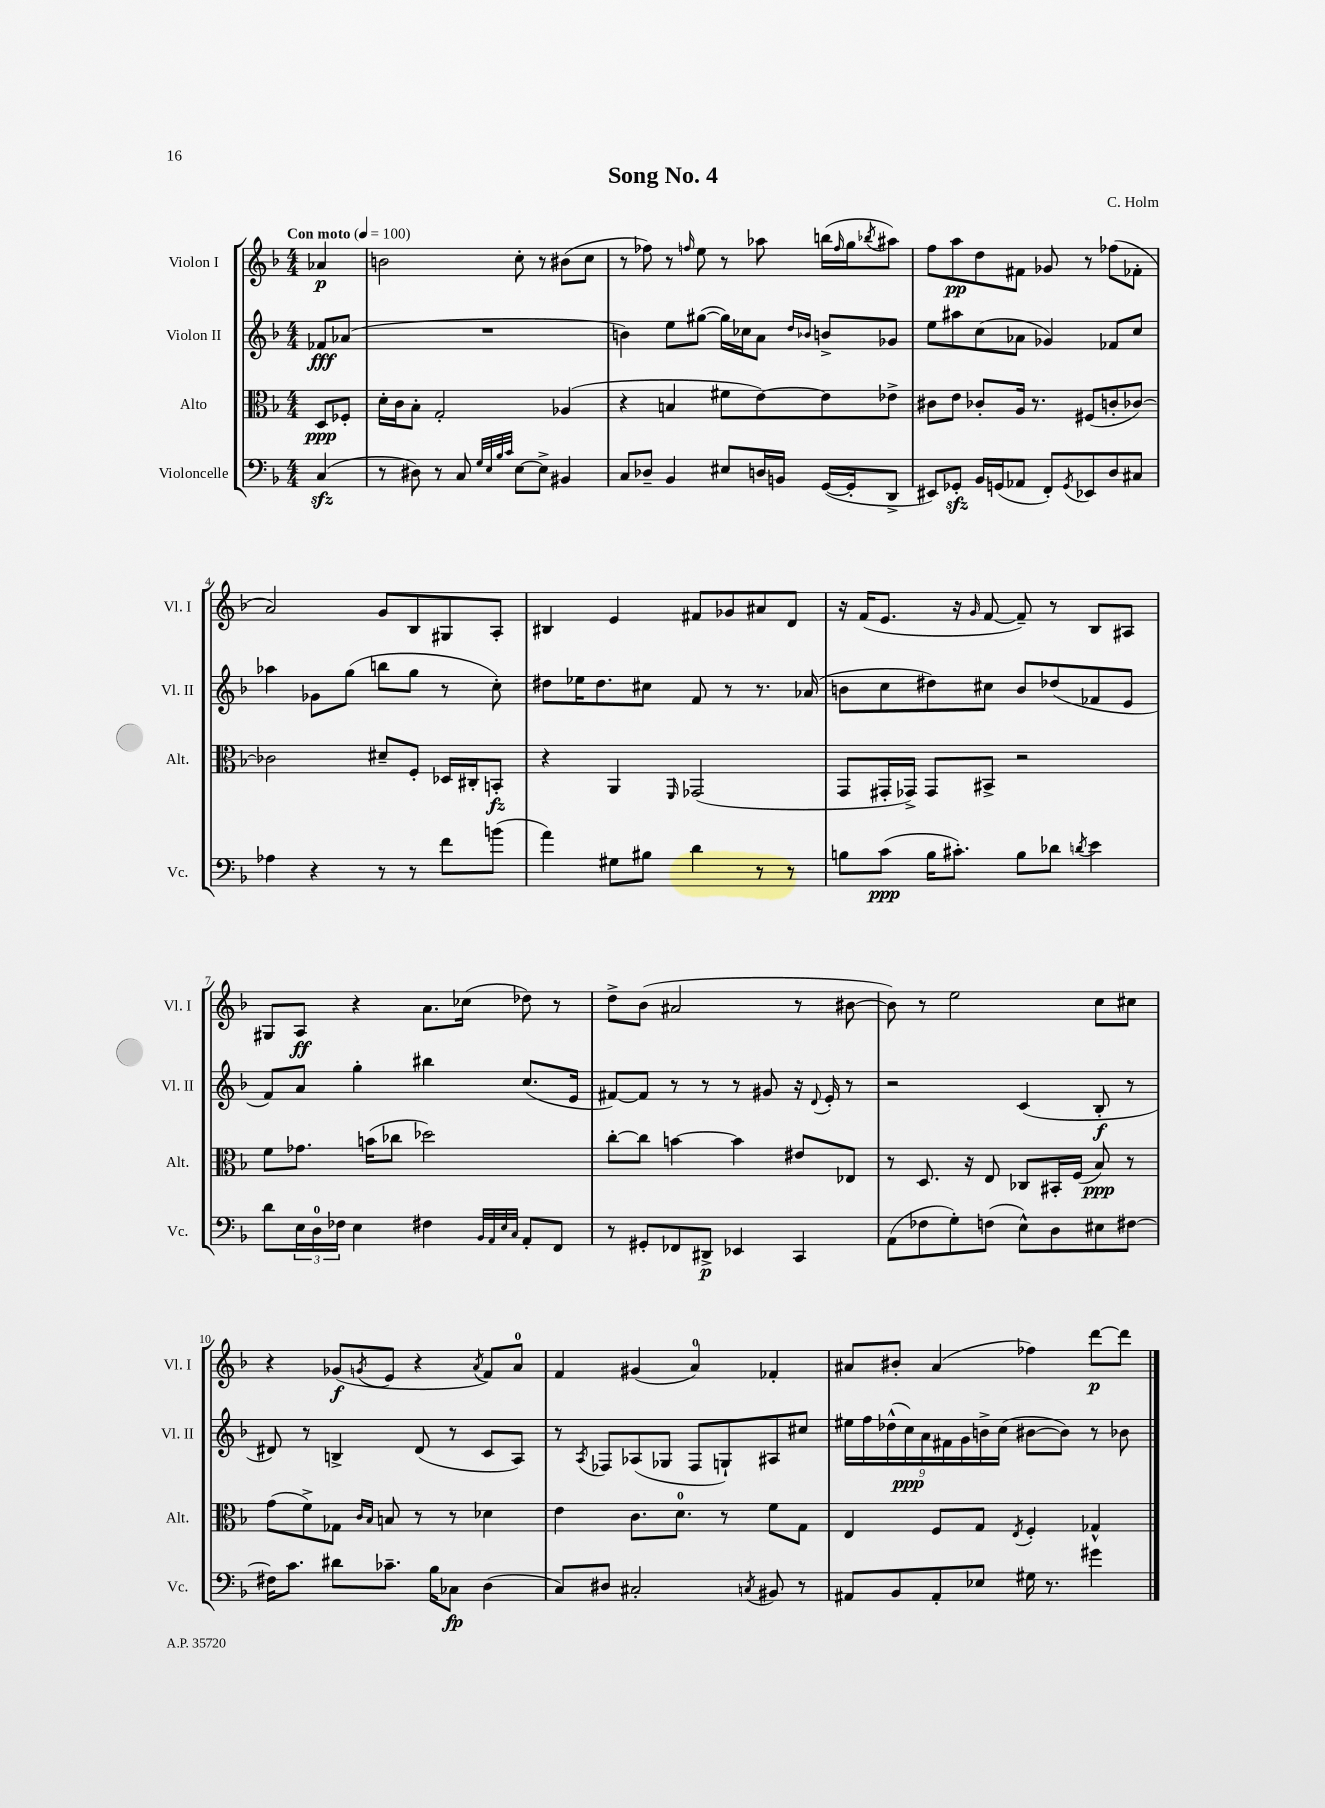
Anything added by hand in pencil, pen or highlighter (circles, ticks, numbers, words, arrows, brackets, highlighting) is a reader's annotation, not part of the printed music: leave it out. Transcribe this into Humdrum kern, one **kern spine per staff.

**kern	**dynam	**kern	**dynam	**kern	**dynam	**kern	**dynam
*part4	*part4	*part3	*part3	*part2	*part2	*part1	*part1
*staff4	*staff4	*staff3	*staff3	*staff2	*staff2	*staff1	*staff1
*I"Violoncelle	*	*I"Alto	*	*I"Violon II	*	*I"Violon I	*
*I'Vc.	*	*I'Alt.	*	*I'Vl. II	*	*I'Vl. I	*
*clefF4	*	*clefC3	*	*clefG2	*	*clefG2	*
*k[b-]	*	*k[b-]	*	*k[b-]	*	*k[b-]	*
*M4/4	*	*M4/4	*	*M4/4	*	*M4/4	*
*MM100	*	*MM100	*	*MM100	*	*MM100	*
=	=	=	=	=	=	=	=
!	!	!	!	!	!	!LO:TX:a:B:t=Con moto	!
(4Czz/	.	8D/L	ppp	8f-X/L	fff	4a-X/	p
.	.	8F-X'/J	.	(8a-X/J	.	.	.
=1	=1	=1	=1	=1	=1	=1	=1
8r	.	16d'\LL	.	1r	.	2bn\	.
.	.	16c\J	.	.	.	.	.
8D#X\)	.	8B-'\J	.	.	.	.	.
8r	.	2G'/	.	.	.	.	.
8C/	.	.	.	.	.	.	.
32qqG/LLL	.	.	.	.	.	.	.
32qqE/	.	.	.	.	.	.	.
32qqB-/	.	.	.	.	.	.	.
32qqc/JJJ	.	.	.	.	.	.	.
[8E\L	.	.	.	.	.	8cc'\	.
8E^\J]	.	.	.	.	.	8r	.
4BB#X/	.	(4A-X/	.	.	.	(8b#X\L	.
.	.	.	.	.	.	8cc\J	.
=2	=2	=2	=2	=2	=2	=2	=2
8C/L	.	4r	.	4bn\)	.	8r	.
8D-X~/J	.	.	.	.	.	8ff-X\)	.
4BB-/	.	4Bn/	.	8ee\L	.	8r	.
.	.	.	.	.	.	16qqffn/	.
.	.	.	.	([8gg#X\J	.	8ee\	.
8E#X/L	.	8f#X\L	.	16gg#\LL])	.	8r	.
.	.	.	.	16cc-X\J	.	.	.
16Dn/L	.	[8e\)	.	8a\J	.	8aa-X\	.
16BBn/JJ	.	.	.	.	.	.	.
.	.	.	.	16qqdd/LL	.	.	.
.	.	.	.	16qqb-X/JJ	.	.	.
([16GG/LL	.	8e\]	.	8bn^/L	.	(16bbn\LL	.
.	.	.	.	.	.	16qqff/	.
16GG'/J]	.	.	.	.	.	16gg\J	.
.	.	.	.	.	.	8qbb-X/	.
8DD^/J	.	8e-X^\J	.	8g-X/J	.	8aa#X\J)	.
=3	=3	=3	=3	=3	=3	=3	=3
8EE#X/L)	.	8c#X\L	.	8ee\L	.	8ff\L	.
8GG-Xzz'/J	.	8e\J	.	8aa#X\	.	8aa\	pp
16BB-/LL	.	8c-X'/L	.	(8cc\	.	8dd\	.
(16GGn/J	.	.	.	.	.	.	.
8AA-X/J	.	16A/Jk	.	8a-X\J	.	8f#X\J	.
.	.	8.r	.	.	.	.	.
8FF'/L)	.	.	.	4g-X/)	.	8g-X/	.
8qGG/	.	.	.	.	.	.	.
8EE-X/	.	(8F#X/L	.	.	.	8r	.
8D/	.	8cn'/	.	8f-X/L	.	(8ff-X\L	.
8C#X/J	.	[8c-X/J)	.	8cc/J	.	8f-X'\J	.
!!LO:LB:g=z
=4	=4	=4	=4	=4	=4	=4	=4
4A-X\	.	2c-X\]	.	4aa-X\	.	2a/)	.
4r	.	.	.	8g-X\L	.	.	.
.	.	.	.	(8gg\J	.	.	.
8r	.	8d#X~/L	.	8bbn\L	.	8g/L	.
8r	.	8F'/J	.	8gg\J	.	8B-/	.
8f\L	.	16D-X/LL	.	8r	.	8G#X/	.
.	.	16C#X'/J	.	.	.	.	.
(8bn\J	.	8BBn'/J	fz	8cc'\)	.	8A'/J	.
=5	=5	=5	=5	=5	=5	=5	=5
4a\)	.	4r	.	8dd#X\L	.	4B#X/	.
.	.	.	.	16ee-X\K	.	.	.
.	.	.	.	8.dd#\	.	.	.
8G#X\L	.	4AA/	.	.	.	4e/	.
8B#X\J	.	.	.	8cc#X\J	.	.	.
.	.	16qqFF/	.	.	.	.	.
4d\	.	(2GG-X/	.	8f/	.	8f#X/L	.
.	.	.	.	8r	.	8g-X/	.
8r	.	.	.	8.r	.	8a#X/	.
8r	.	.	.	.	.	8d/J	.
.	.	.	.	(16a-X/	.	.	.
=6	=6	=6	=6	=6	=6	=6	=6
8Bn\L	.	8GG/L	.	8bn\L	.	16r	.
.	.	.	.	.	.	(16f/KL	.
(8c\J	ppp	16GG#X'/L	.	8cc\	.	8.e/J	.
.	.	16GG-X^/JJ)	.	.	.	.	.
16B\KL	.	8GG-/L	.	8dd#X\)	.	.	.
8.c#X'\J)	.	.	.	.	.	16r	.
.	.	.	.	.	.	16qqg/	.
.	.	8BB#X^/J	.	8cc#X\J	.	[8f/	.
8B\L	.	2r	.	8b/L	.	8f~/])	.
8d-X\J	.	.	.	(8dd-X/	.	8r	.
8qdn/	.	.	.	.	.	.	.
4e\	.	.	.	8f-X/	.	8B-/L	.
.	.	.	.	8e/J	.	8A#X/J	.
!!LO:LB:g=z
=7	=7	=7	=7	=7	=7	=7	=7
8d\L	.	8f\L	.	8f/L)	.	8G#X/L	.
24E\L	.	8.g-X\J	.	8a/J	.	8A/J	ff
24D\	.	.	.	.	.	.	.
24F-X\JJ	.	.	.	.	.	.	.
4E\	.	.	.	4gg'\	.	4r	.
.	.	(16bn\KL	.	.	.	.	.
.	.	8cc-X\J	.	.	.	.	.
4F#X\	.	2dd-X\)	.	4bb#X\	.	8.a\L	.
.	.	.	.	.	.	(16cc-X\Jk	.
32qqBB-/LLL	.	.	.	.	.	.	.
32qqAA/	.	.	.	.	.	.	.
32qqE/	.	.	.	.	.	.	.
32qqC/JJJ	.	.	.	.	.	.	.
8AA'/L	.	.	.	(8.cc/L	.	8dd-X\)	.
8FF/J	.	.	.	.	.	8r	.
.	.	.	.	16e/Jk	.	.	.
=8	=8	=8	=8	=8	=8	=8	=8
8r	.	[8cc'\L	.	[8f#X/L)	.	8dd^\L	.
8GG#X'/L	.	8cc\J]	.	8f#/J]	.	(8b-\J	.
8FF-X/	.	[4bn\	.	8r	.	2a#X/	.
8DD#X^/J	p	.	.	8r	.	.	.
4EE-X/	.	4b\]	.	8r	.	.	.
.	.	.	.	8g#X/	.	.	.
4CC/	.	8e#X/L	.	16r	.	8r	.
.	.	.	.	8qqd/	.	.	.
.	.	.	.	16e'/	.	.	.
.	.	8E-X/J	.	8r	.	[8b#X\	.
=9	=9	=9	=9	=9	=9	=9	=9
(8AA\L	.	8r	.	2r	.	8b#\])	.
8F-X\	.	8.D/	.	.	.	8r	.
8G'\)	.	.	.	.	.	2ee\	.
.	.	16r	.	.	.	.	.
(8Fn\J	.	8E/	.	.	.	.	.
8E^^\L)	.	8C-X/L	.	(4c/	.	.	.
8D\	.	16BB#X'/L	.	.	.	.	.
.	.	(16F/JJ	.	.	.	.	.
8E#X\	.	8B-/)	ppp	8B-'/	f	8cc\L	.
[8F#X\J	.	8r	.	8r	.	8cc#X\J	.
!!LO:LB:g=z
=10	=10	=10	=10	=10	=10	=10	=10
16F#X\KL]	.	(8g\L	.	8d#X/)	.	4r	.
8.c\J	.	.	.	.	.	.	.
.	.	8f^\)	.	8r	.	.	.
8d#X\L	.	8G-X\J	.	4Bn^/	.	(8g-X/L	f
.	.	16qqc/LL	.	.	.	.	.
.	.	16qqB-/JJ	.	.	.	8qgn/	.
8.c-X~\J	.	8Bn/	.	.	.	8e/J	.
.	.	8r	.	(8d#/	.	4r	.
16B-\KL	.	.	.	.	.	.	.
8C-X\J	fp	8r	.	8r	.	.	.
.	.	.	.	.	.	8qa/	.
(4D\	.	4d-X\	.	8c/L	.	8f/L)	.
.	.	.	.	8A/J)	.	8a/J	.
=11	=11	=11	=11	=11	=11	=11	=11
8C/L)	.	4e\	.	8r	.	4f/	.
.	.	.	.	8qA/	.	.	.
8D#X/J	.	.	.	8F-X/L	.	.	.
2C#X'/	.	8.c\L	.	(8A-X/	.	(4g#X/	.
.	.	.	.	8G-X/J	.	.	.
.	.	8.d\J	.	.	.	.	.
.	.	.	.	8F-/L	.	4a/)	.
.	.	8r	.	8Gn`/)	.	.	.
8qCn/	.	.	.	.	.	.	.
8BB#X/	.	8f\L	.	8A#X/	.	4f-X'/	.
8r	.	8G\J	.	8cc#X/J	.	.	.
=12	=12	=12	=12	=12	=12	=12	=12
8AA#X/L	.	4E/	.	18ee#X\LL	.	8a#X/L	.
.	.	.	.	18ff\	.	.	.
.	.	.	.	(18dd-X^^\	.	.	.
8BB-/	.	.	.	.	.	8b#X'/J	.
.	.	.	.	18cc\)	ppp	.	.
.	.	.	.	18a\	.	.	.
8AA#'/	.	8F/L	.	.	.	(4a#/	.
.	.	.	.	18f#X\	.	.	.
.	.	.	.	18g\	.	.	.
8E-X/J	.	8G/J	.	.	.	.	.
.	.	.	.	18bn^\	.	.	.
.	.	.	.	(18cc\JJ	.	.	.
.	.	8qE/	.	.	.	.	.
16G#X\	.	4F'/	.	[8b#X\L	.	4ff-X\)	.
8.r	.	.	.	.	.	.	.
.	.	.	.	8b#\J])	.	.	.
4g#X\	.	4G-X^^/	.	8r	.	[8ddd\L	p
.	.	.	.	8b-X\	.	8ddd\J]	.
==	==	==	==	==	==	==	==
*-	*-	*-	*-	*-	*-	*-	*-
